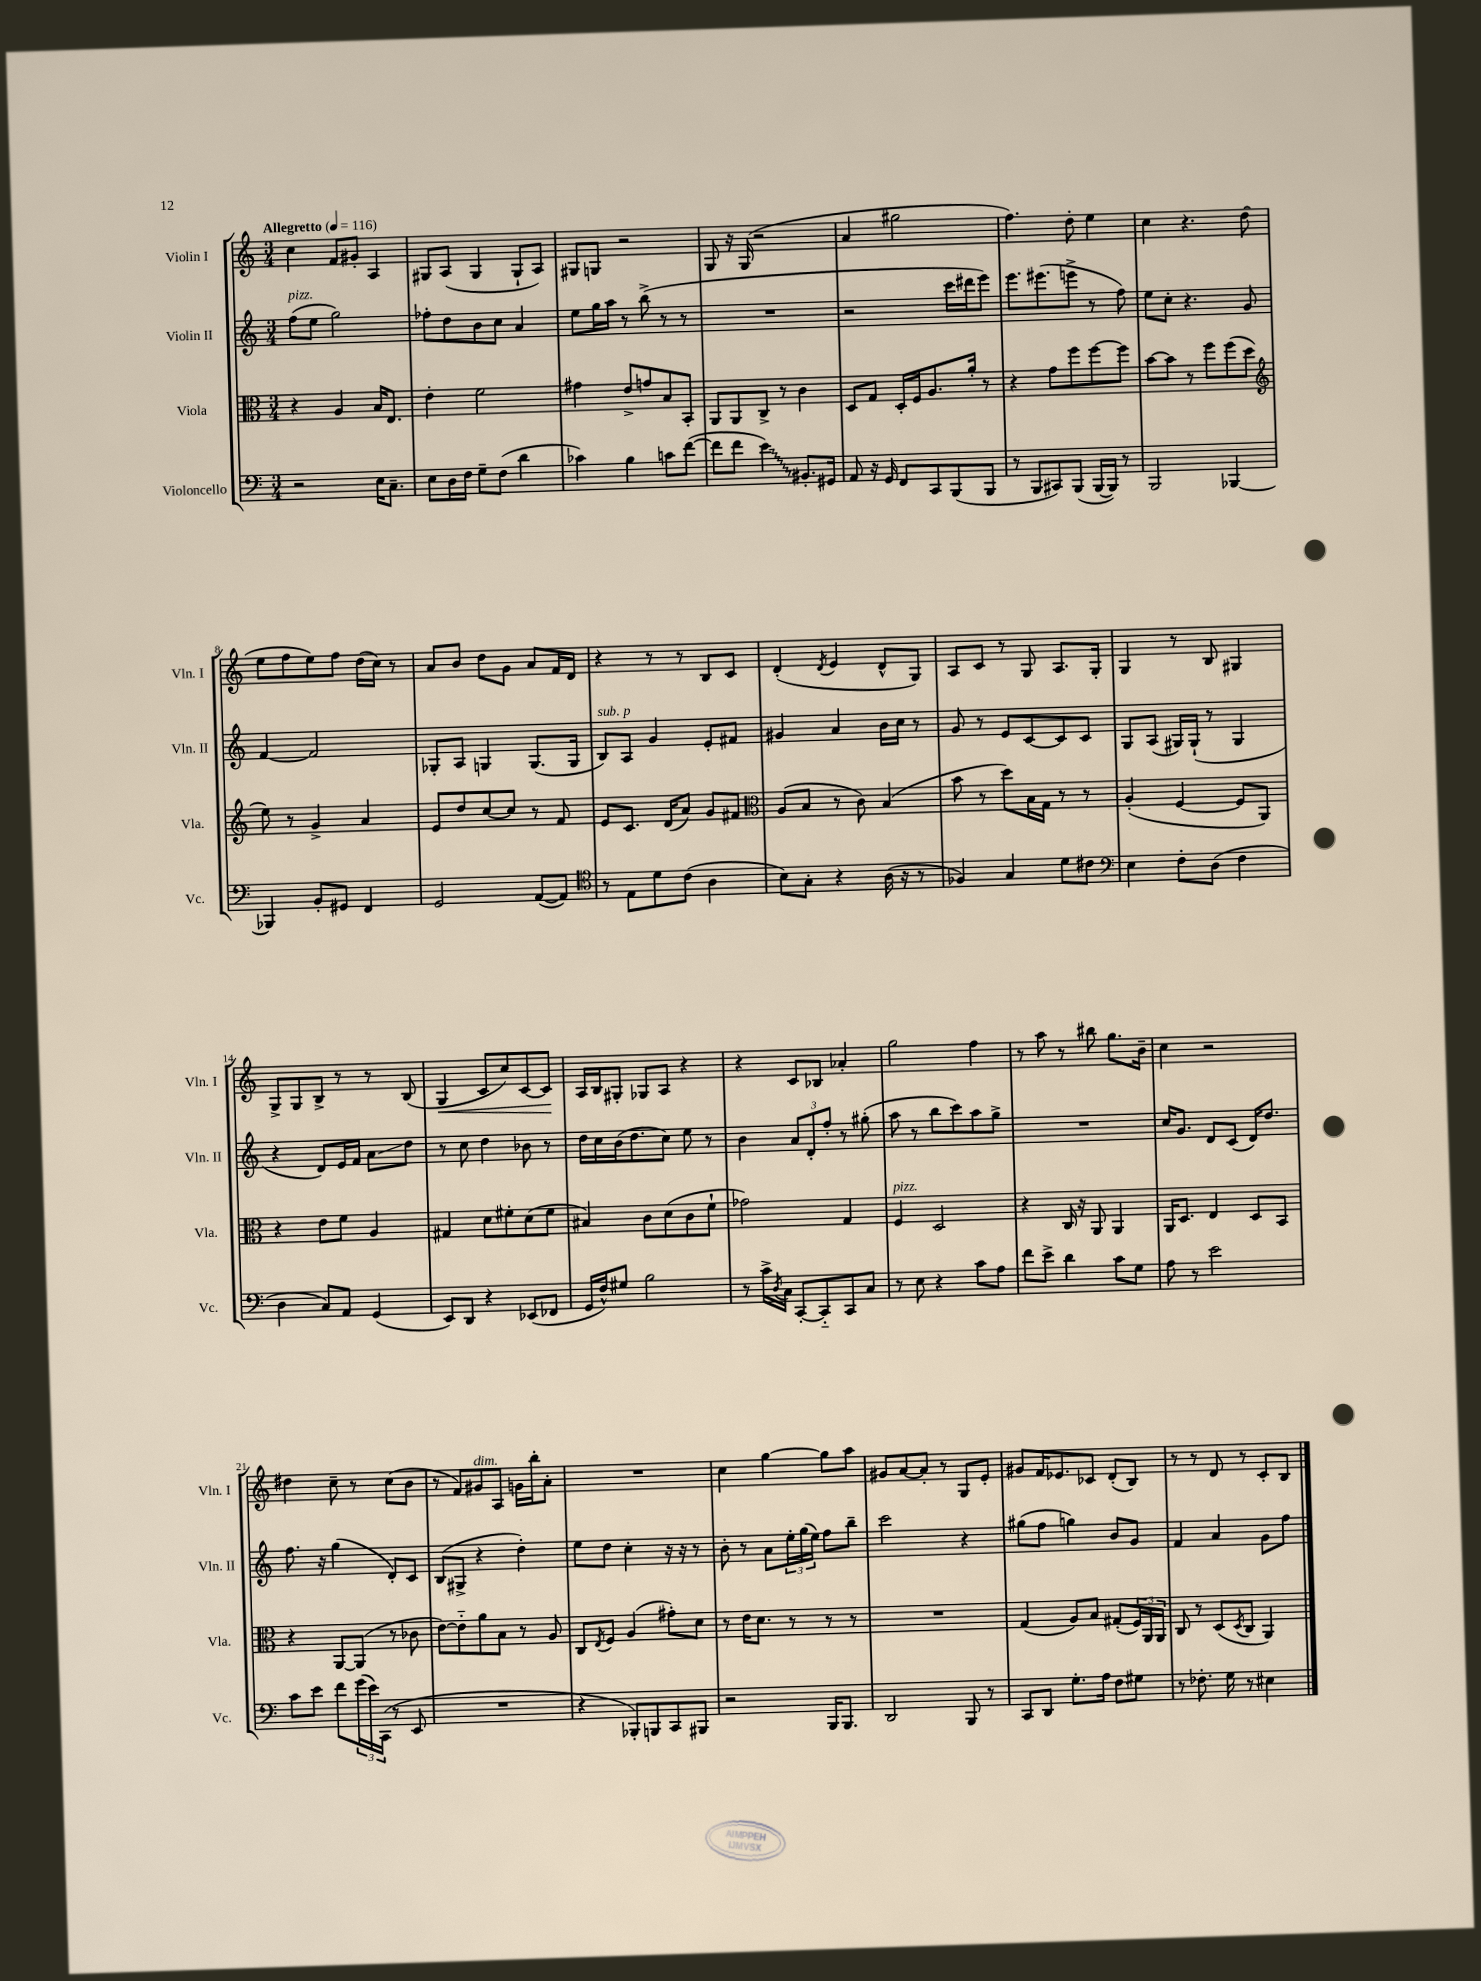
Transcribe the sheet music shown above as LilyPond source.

<<
\new StaffGroup <<
\new Staff = "s0" \with { instrumentName = "Violin I" shortInstrumentName = "Vln. I" } {
    \clef treble \key c \major \numericTimeSignature \time 3/4 \tempo "Allegretto" 4 = 116
    c''4 f'8 gis'8-. a4 |
    gis8 a8( gis4 gis8-! a8) |
    gis8 g8 r2 |
    g8 r16 g16( r2 |
    a'4 gis''2 |
    f''4.) d''8-. e''4 |
    c''4 r4. d''8( |
    e''8 f''8 e''8) f''8 d''16( c''16) r8 |
    a'8 b'8 d''8 g'8 a'8 f'16 d'16 |
    r4 r8 r8 b8 c'8 |
    d'4-.( \acciaccatura { d'8 } e'4 d'8-^ g8) |
    a8 c'8 r8 g8 a8. g16-. |
    g4 r8 b8 gis4 |
    g8-> g8 b8-> r8 r8 b8( |
    g4\< c'8 c''8) c'8~ c'8\! |
    a16 b16 gis8-. ges8 a8 r4 |
    r4 c'8 bes8 aes'4-. |
    g''2 f''4 |
    r8 a''8 r8 bis''8 g''8. b'16-- |
    c''4 r2 |
    dis''4 c''8-- r8 c''8( b'8 |
    r8 f'8) gis'8^\markup { \italic "dim." } a8 g'16 b''16-. a'8-. |
    R2. |
    c''4 g''4~ g''8 a''8 |
    gis'8 a'8~ a'8-. r8 g8 e'8-. |
    gis'8 f'16 ees'8. ces'8 d'8-.( b8) |
    r8 r8 d'8 r8 c'8-. b8 \bar "|." |
}
\new Staff = "s1" \with { instrumentName = "Violin II" shortInstrumentName = "Vln. II" } {
    \clef treble \key c \major \numericTimeSignature \time 3/4
    f''8^\markup { \italic "pizz." }( e''8 g''2) |
    fes''8-. d''8 b'8 c''8 a'4 |
    e''8 g''16 a''16 r8 b''8->( r8 r8 |
    R2. |
    r2 c'''16 dis'''16 e'''8) |
    e'''8. eis'''8.( e'''8-> r8 f''8) |
    e''8 c''8-. r4. g'8 |
    f'4~ f'2 |
    ges8-. a8 g4 g8.( g16 |
    b8^\markup { \italic "sub. p" }) a8 g'4 e'8-. fis'8 |
    gis'4 a'4 b'16 c''16 r8 |
    g'8 r8 e'8 c'8~ c'8 c'8 |
    g8 a8( gis16) gis16-!( r8 gis4 |
    r4 d'8) e'16 f'16 a'8\glissando d''8 |
    r8 c''8 d''4 bes'8 r8 |
    d''16 c''16 b'16( d''8. c''8) e''8 r8 |
    b'4 \tuplet 3/2 { a'8 d'8-. f''8-. } r8 gis''8-.( |
    a''8 r8 b''8 c'''8) a''8 g''8-> |
    R2. |
    c''16 g'8. d'8 c'8( d'16) d''8. |
    f''8. r16 g''4( d'8-.) c'8 |
    b8( gis8-> r4 d''4-.) |
    e''8 d''8 c''4-. r16 r16 r8 |
    b'8-. r8 a'8 \tuplet 3/2 { e''16-. g''16( e''16) } f''8 b''8-- |
    c'''2 r4 |
    gis''8( f''8 g''4) b'8 g'8 |
    f'4 a'4 g'8 f''8 \bar "|." |
}
\new Staff = "s2" \with { instrumentName = "Viola" shortInstrumentName = "Vla." } {
    \clef alto \key c \major \numericTimeSignature \time 3/4
    r4 a4 b16 e8. |
    e'4-. f'2 |
    gis'4 e'8-> g'8 b8 b,8-. |
    a,8 a,8 c8-> r8 c'4 |
    d8 g8 d16-. f16 a8. a'16-. r8 |
    r4 g'8 f''8 f''8~ f''8 |
    b'8~ b'8 r8 f''8 f''8( d''8 |
    \clef treble e''8) r8 g'4-> a'4 |
    e'8 d''8 c''8~ c''8 r8 f'8 |
    e'8 c'8. d'16( a'8) g'8 fis'8 |
    \clef alto a8( b8 r8 c'8) b4( |
    b'8 r8 d''8) b16 g16 r8 r8 |
    a4-.( f4~ f8 a,8) |
    r4 e'8 f'8 a4 |
    gis4 d'8 fis'8-. d'8( fis'8 |
    bis4) c'8 d'8( c'8 f'8-! |
    ges'2) g4 |
    f4^\markup { \italic "pizz." } d2 |
    r4 c16 r16 a,8 a,4 |
    a,16 d8. e4 d8 b,8 |
    r4 a,8~ a,8( r8 ces'8 |
    e'8~) e'8-_ a'8 b8 r8 a8 |
    c8 \acciaccatura { e8 } f8 a4( gis'8-.) d'8 |
    r8 e'16 d'8. r8 r8 r8 |
    R2. |
    g4( a8) b8 gis8-.( \tuplet 3/2 { f16) a,16 a,16 } |
    c8 r8 d8( \acciaccatura { d8 } c8 a,4) \bar "|." |
}
\new Staff = "s3" \with { instrumentName = "Violoncello" shortInstrumentName = "Vc." } {
    \clef bass \key c \major \numericTimeSignature \time 3/4
    r2 e16 c8.-- |
    e8 d16 f16 g8-- f8( d'4 |
    ces'4) b4 c'8 f'8~( |
    f'8 f'8 \once \override Glissando.style = #'zigzag e'4\glissando) bis,8.-. gis,16 |
    a,8 r16 g,16 f,8 c,8 b,,8( b,,8 |
    r8 b,,8 cis,8) b,,8( b,,16~ b,,16) r8 |
    b,,2 bes,,4~ |
    bes,,4 b,8-. gis,8 f,4 |
    g,2 a,8~( a,8) |
    \clef tenor r8 e8 d'8 c'8( a4 |
    b8) g8-. r4 a16( r16 r8 |
    fes4) g4 d'8 cis'8 |
    \clef bass e4 f8-. d8( f4 |
    d4 c8) a,8 g,4( |
    e,8) d,8 r4 ees,8( fes,8 |
    g,16 f16-^) gis8 b2 |
    r8 c'16-> \acciaccatura { d8 } c16 c,8~-. c,8-_ c,8 c8 |
    r8 e8 r4 c'8 a8 |
    f'8 e'8-> d'4 c'8 g8 |
    a8 r8 e'2 |
    c'8 e'8 f'8 \tuplet 3/2 { g'16( e'16) c,16( } r8 e,8 |
    R2. |
    r4 bes,,8-.) b,,8 c,8 bis,,8 |
    r2 b,,16 b,,8. |
    d,2 b,,8 r8 |
    c,8 d,8 g8.-. a16 f8 gis8 |
    r8 fes8.-. g16 r8 eis4 \bar "|." |
}
>>
>>
